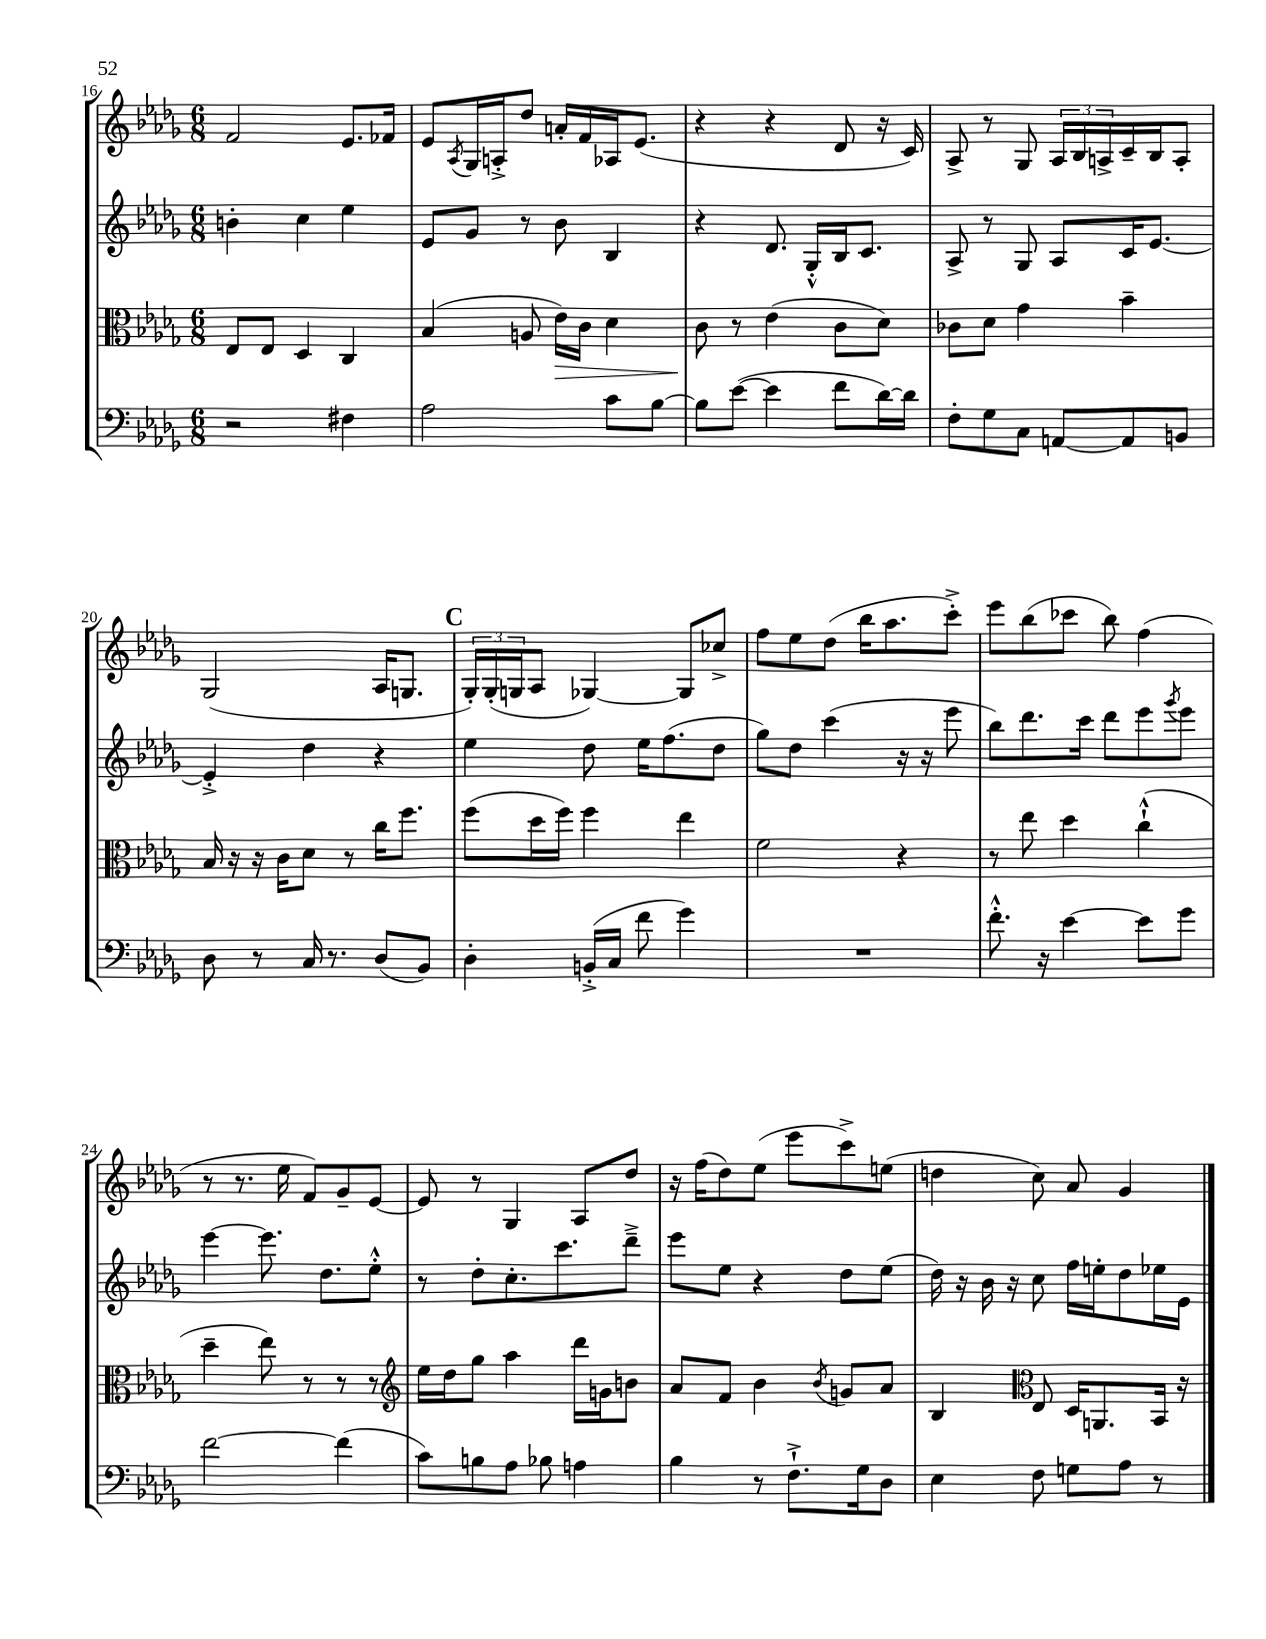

**kern	**kern	**kern	**kern
*staff4	*staff3	*staff2	*staff1
*clefF4	*clefC3	*clefG2	*clefG2
*k[b-e-a-d-g-]	*k[b-e-a-d-g-]	*k[b-e-a-d-g-]	*k[b-e-a-d-g-]
*M6/8	*M6/8	*M6/8	*M6/8
2r	8E-/L	4b'\	2f/
.	8E-/J	.	.
.	4D-/	4cc\	.
4F#\	4C/	4ee-\	8.e-/L
.	.	.	16f-/Jk
=	=	=	=
2A-\	(4B-/	8e-/L	8e-/L
.	.	.	8qA-/
.	.	8g-/J	16G-/L
.	.	.	16A'^/J
.	8A/	8r	8dd-/J
.	16e-\LL)	8b-\	16a'/LL
.	16c\JJ	.	16f/
8c\L	4d-\	4B-/	16A-/J
.	.	.	(8.e-/J
[8B-\J	.	.	.
=	=	=	=
8B-\]L	8c\	4r	4r
([8e-\J	8r	.	.
4e-\]	(4e-\	8.d-/	4r
.	.	16G-'^^/LL	.
8f\L	8c\L	16B-/J	8d-/
.	.	8.c/J	.
[16d-\L)	8d-\J)	.	16r
16d-\]JJ	.	.	16c/)
=	=	=	=
8F'\L	8c-\L	8A-^/	8A-^/
8G-\	8d-\J	8r	8r
8C\J	4g-\	8G-/	8G-/
[8AA/L	.	8A-/L	24A-/LL
.	.	.	24B-/
.	.	.	24A^/
8AA/]	4b-~\	16c/K	16c~/
.	.	[8.e-/J	16B-/J
8BB/J	.	.	8A'/J
=	=	=	=
8D-\	16B-/	4e-'^/]	(2G-/
.	16r	.	.
8r	16r	.	.
.	16c\LK	.	.
16C/	8d-\J	4dd-\	.
8.r	.	.	.
.	8r	.	.
(8D-/L	16cc\LK	4r	16A-/LK
.	8.ff\J	.	8.G/J
8BB-/J)	.	.	.
=	=	=	=
4D-'\	(8ff\L	4ee-\	24G-'/LL)
.	.	.	(24G-'/
.	.	.	24G/J
.	16dd-\L	.	8A-/J
.	16ff\JJ)	.	.
(16BB'^/LL	4ff\	8dd-\	[4G-/)
16C/JJ	.	.	.
8f\	.	16ee-\LK	.
.	.	(8.ff\	.
4g-\)	4ee-\	.	8G-/]L
.	.	8dd-\J	8cc-^/J
=	=	=	=
2.r	2f\	8gg-\L)	8ff\L
.	.	8dd-\J	8ee-\
.	.	(4ccc\	(8dd-\J
.	.	.	16bb-\LK
.	.	.	8.aa-\
.	4r	16r	.
.	.	16r	.
.	.	8eee-\	8ccc'^\J)
=	=	=	=
8.f'^^\	8r	8bb-\L)	8eee-\L
.	8ee-\	8.ddd-\	(8bb-\
16r	.	.	.
[4e-\	4dd-\	.	8ccc-\J
.	.	16ccc\Jk	.
.	.	8ddd-\L	8bb-\)
8e-\]L	(4cc`^^\	8eee-\	(4ff\
.	.	8qggg-/	.
8g-\J	.	8eee-\J	.
=	=	=	=
[2f\	4dd-~\	[4eee-\	8r
.	.	.	8.r
.	8ee-\)	8.eee-\]	.
.	.	.	16ee-\
.	8r	.	8f/L)
.	.	8.dd-\L	.
(4f\]	8r	.	8g-~/
.	8r	8ee-'^^\J	[8e-/J
=	=	=	=
*	*clefG2	*	*
8c\L)	16ee-\LL	8r	8e-/]
.	16dd-\J	.	.
8B\	8gg-\J	8dd-'\L	8r
8A-\J	4aa-\	8.cc'\	4G-/
8B-\	.	.	.
.	.	8.ccc\	.
4A\	16ddd-\LL	.	8A-/L
.	16g\J	.	.
.	8b\J	8ddd-~^\J	8dd-/J
=	=	=	=
4B-\	8a-/L	8eee-\L	16r
.	.	.	(16ff\LK
.	8f/J	8ee-\J	8dd-\)
8r	4b-\	4r	(8ee-\J
8.F`^\L	.	.	8eee-\L
.	8qb-/	.	.
.	8g/L	8dd-\L	8ccc^\)
16G-\k	.	.	.
8D-\J	8a-/J	(8ee-\J	(8ee\J
=	=	=	=
4E-\	4B-/	16dd-\)	4dd\
.	.	16r	.
.	.	16b-\	.
.	.	16r	.
*	*clefC3	*	*
8F\	8E-/	8cc\	8cc\)
8G\L	16D-/LK	16ff\LL	8a-/
.	8.AA/	16ee'\J	.
8A-\J	.	8dd-\	4g-/
8r	16BB-/Jk	16ee-\L	.
.	16r	16e-\JJ	.
==	==	==	==
*-	*-	*-	*-
